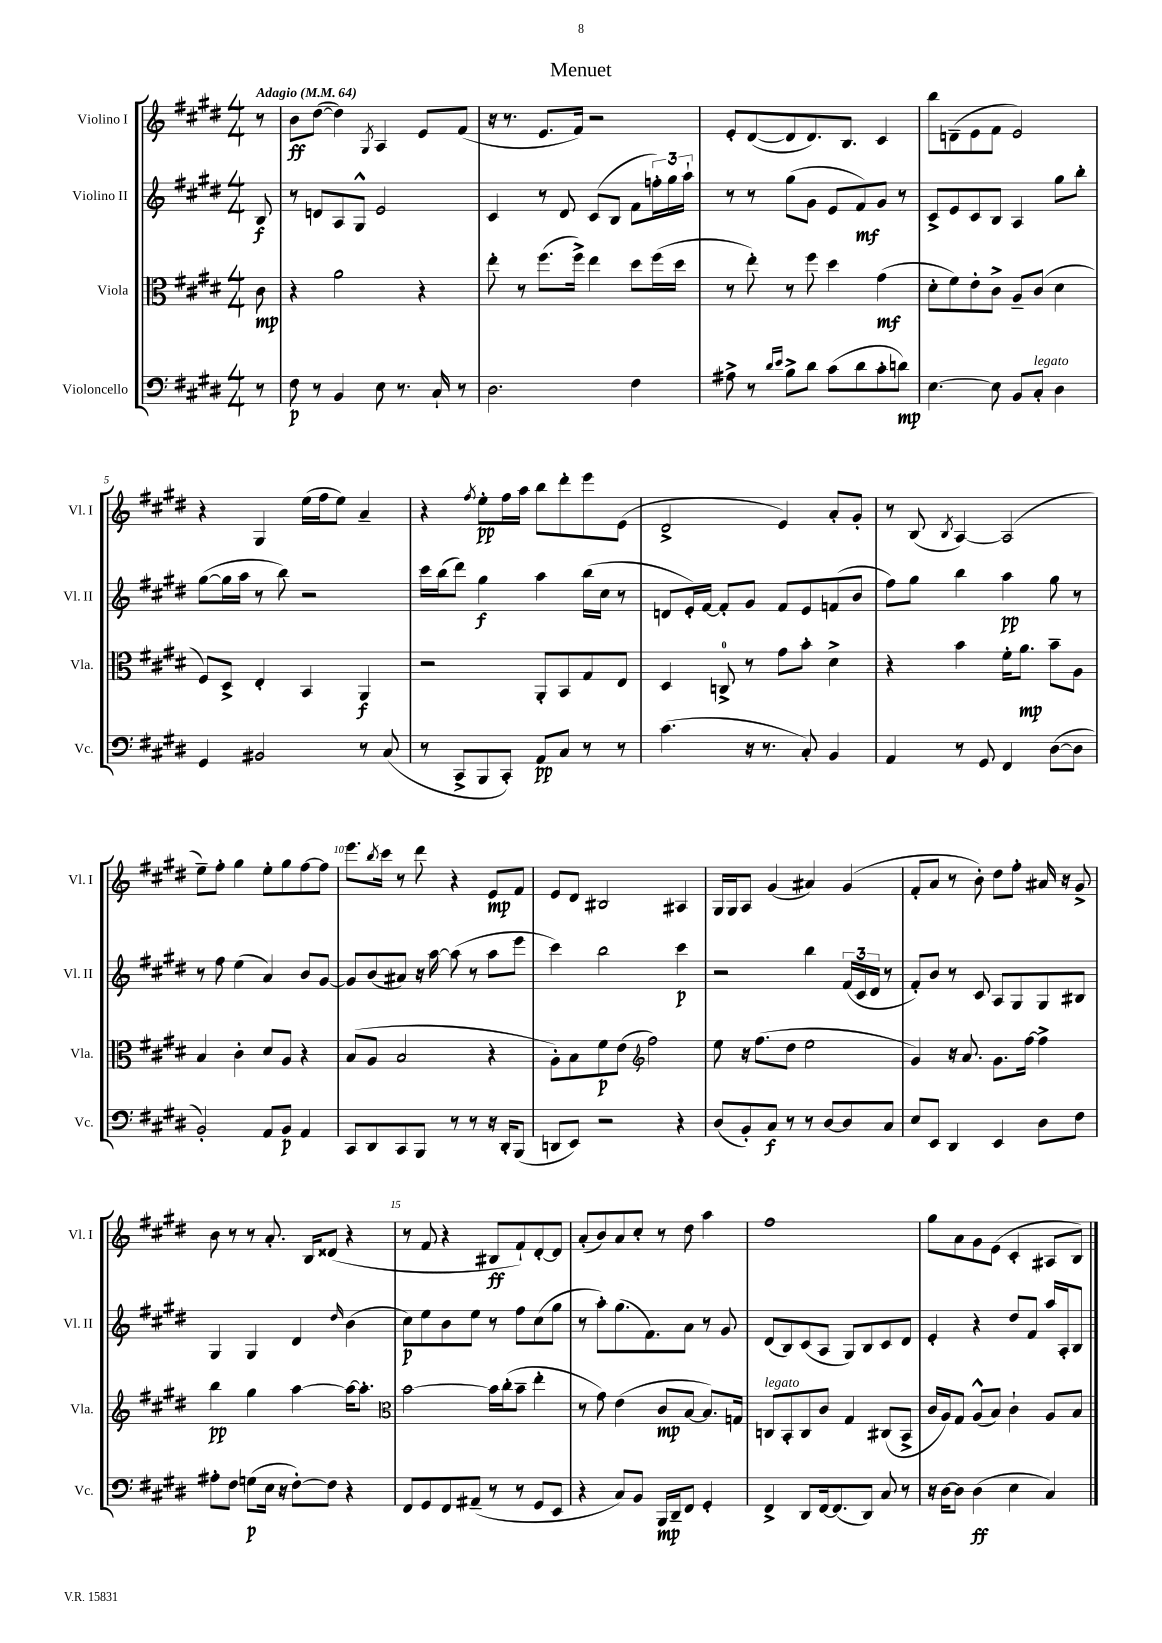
\header { title = "Menuet" }
<<
\new StaffGroup <<
\new Staff = "s0" \with { instrumentName = "Violino I" shortInstrumentName = "Vl. I" } {
    \clef treble \key e \major \numericTimeSignature \time 4/4 \partial 8 \tempo "Adagio" 4 = 64
    r8 |
    b'8\ff dis''8~( dis''4) \acciaccatura { gis8 } a4 e'8 fis'8( |
    r16 r8. e'8. fis'16) r2 |
    e'8-. dis'8~( dis'8 dis'8.) b8. cis'4 |
    b''8 d'8--( e'8 fis'8 e'2) |
    r4 gis4 e''16( fis''16 e''8) a'4-- |
    r4 \acciaccatura { fis''8 } e''8-.\pp fis''16 a''16 b''8 dis'''8-. e'''8 e'8( |
    dis'2-> e'4) a'8-. gis'8-. |
    r8 b8( \acciaccatura { b8 } a4~) a2( |
    e''8--) fis''8-. gis''4 e''8-. gis''8 fis''8~ fis''8 |
    e'''8. \acciaccatura { b''8 } cis'''16 r8 dis'''8 r4 e'8\mp fis'8 |
    e'8 dis'8 bis2 ais4 |
    gis16 gis16 a8 gis'4( ais'4) gis'4( |
    fis'8-. a'8 r8 b'8-.) dis''8 fis''8-. ais'16 r16 gis'8-> |
    b'8 r8 r8 a'8.-. b16 disis'8( r4 |
    r8 fis'8 r4 bis8\ff fis'8-!) dis'8~-. dis'8 |
    a'8-.( b'8) a'8 cis''8-. r8 dis''8 a''4 |
    fis''1 |
    gis''8 a'8 gis'8 e'8( cis'4-. ais8 b8) \bar "|." |
}
\new Staff = "s1" \with { instrumentName = "Violino II" shortInstrumentName = "Vl. II" } {
    \clef treble \key e \major \numericTimeSignature \time 4/4 \partial 8
    b8\f |
    r8 d'8 a8 gis8-^ e'2 |
    cis'4 r8 dis'8 cis'8( b8 fis'8 \tuplet 3/2 { f''16-.) gis''16 a''16-! } |
    r8 r8 gis''8( gis'8 e'8 fis'8\mf) gis'8 r8 |
    cis'8-> e'8 cis'8 b8 a4 gis''8 b''8-. |
    gis''8~( gis''16 a''16 r8 b''8) r2 |
    cis'''16 b''16( dis'''8) gis''4\f a''4 b''16( cis''16 r8 |
    d'8 e'16-.) fis'16~ fis'8-. gis'8 fis'8 e'8 f'8( b'8 |
    fis''8) gis''8 b''4 a''4\pp gis''8 r8 |
    r8 fis''8 e''4( a'4) b'8 gis'8~ |
    gis'8 b'8( ais'8) r16 a''16~ a''8( r8 a''8 e'''8 |
    cis'''4) b''2 cis'''4\p |
    r2 b''4 \tuplet 3/2 { fis'16( cis'16 dis'16 } r8 |
    fis'8-.) b'8 r8 cis'8 a8 gis8 gis8 bis8 |
    gis4 gis4 dis'4 \grace { dis''16 } b'4( |
    cis''8\p) e''8 b'8 e''8 r8 fis''8 cis''8( gis''8 |
    r8 a''8-.) gis''8.( fis'8.) a'8 r8 gis'8 |
    dis'8( b8) cis'8( a8 gis8) b8 cis'8 dis'8 |
    e'4-. r4 dis''8 fis'8 a''16 a16-. b8 \bar "|." |
}
\new Staff = "s2" \with { instrumentName = "Viola" shortInstrumentName = "Vla." } {
    \clef alto \key e \major \numericTimeSignature \time 4/4 \partial 8
    cis'8\mp |
    r4 a'2 r4 |
    e''8-. r8 fis''8.( fis''16->) e''4 dis''8 fis''16( dis''16 |
    r8 e''8-.) r8 fis''8 dis''4 gis'4\mf( |
    dis'8-. fis'8) e'8-. cis'8-> a8-- cis'8( dis'4 |
    fis8) dis8-> e4-. b,4 a,4\f |
    r2 a,8-. b,8 gis8 e8 |
    dis4 c8-0-> r8 gis'8 b'8-. dis'4-> |
    r4 b'4 fis'16-. a'8.\mp b'8-- a8 |
    b4 cis'4-. dis'8 a8 r4 |
    b8( a8 b2 r4 |
    a8-.) b8 fis'8\p e'8( \clef treble fis''2) |
    e''8 r16 fis''8.( dis''8 e''2 |
    gis'4) r16 a'8. gis'8. fis''16~ fis''4-> |
    b''4\pp gis''4 a''4~ a''16~ a''8.-. |
    \clef alto b'2~ b'16 cis''16-.( b'8-- e''4-. |
    r8 gis'8) e'4( cis'8\mp b8~ b8.) g16 |
    c8^\markup { \italic "legato" } b,8-. c8 cis'8 gis4 cis8( b,8-> |
    cis'16 a16) gis8 a8-^( b8) cis'4-! a8 b8 \bar "|." |
}
\new Staff = "s3" \with { instrumentName = "Violoncello" shortInstrumentName = "Vc." } {
    \clef bass \key e \major \numericTimeSignature \time 4/4 \partial 8
    r8 |
    fis8\p r8 b,4 e8 r8. cis16-! r8 |
    dis2. fis4 |
    ais8-> r8 \grace { dis'16 e'16 } b8-> dis'8 cis'8( dis'8 cis'8-. d'8\mp) |
    e4.~ e8 b,8 cis8-.^\markup { \italic "legato" } dis4 |
    gis,4 bis,2 r8 cis8( |
    r8 cis,8-> b,,8 cis,8-.) a,8\pp cis8 r8 r8 |
    cis'4.( r16 r8. cis8-.) b,4 |
    a,4 r8 gis,8 fis,4 dis8~( dis8 |
    b,2-.) a,8 b,8\p a,4 |
    cis,8 dis,8 cis,8 b,,8 r8 r8 r16 dis,16-. b,,8( |
    d,8 e,8) r2 r4 |
    dis8( b,8-.) cis8\f r8 r8 dis8~ dis8 cis8 |
    e8 e,8 dis,4 e,4 dis8 fis8 |
    ais8-. fis8 g8\p( e16 r16 fis8~-.) fis8 r4 |
    fis,8 gis,8 fis,8 ais,8--( r8 r8 gis,8 e,8 |
    r4 cis8) b,8 b,,16\mp dis,16-- fis,8 gis,4-. |
    fis,4-> dis,8 fis,16~ fis,8.( dis,8) cis8 r8 |
    r16 dis16~ dis8 dis4\ff( e4 cis4) \bar "|." |
}
>>
>>
\layout { \context { \Score \override BarNumber.break-visibility = ##(#f #t #t) barNumberVisibility = #(every-nth-bar-number-visible 5) } }
